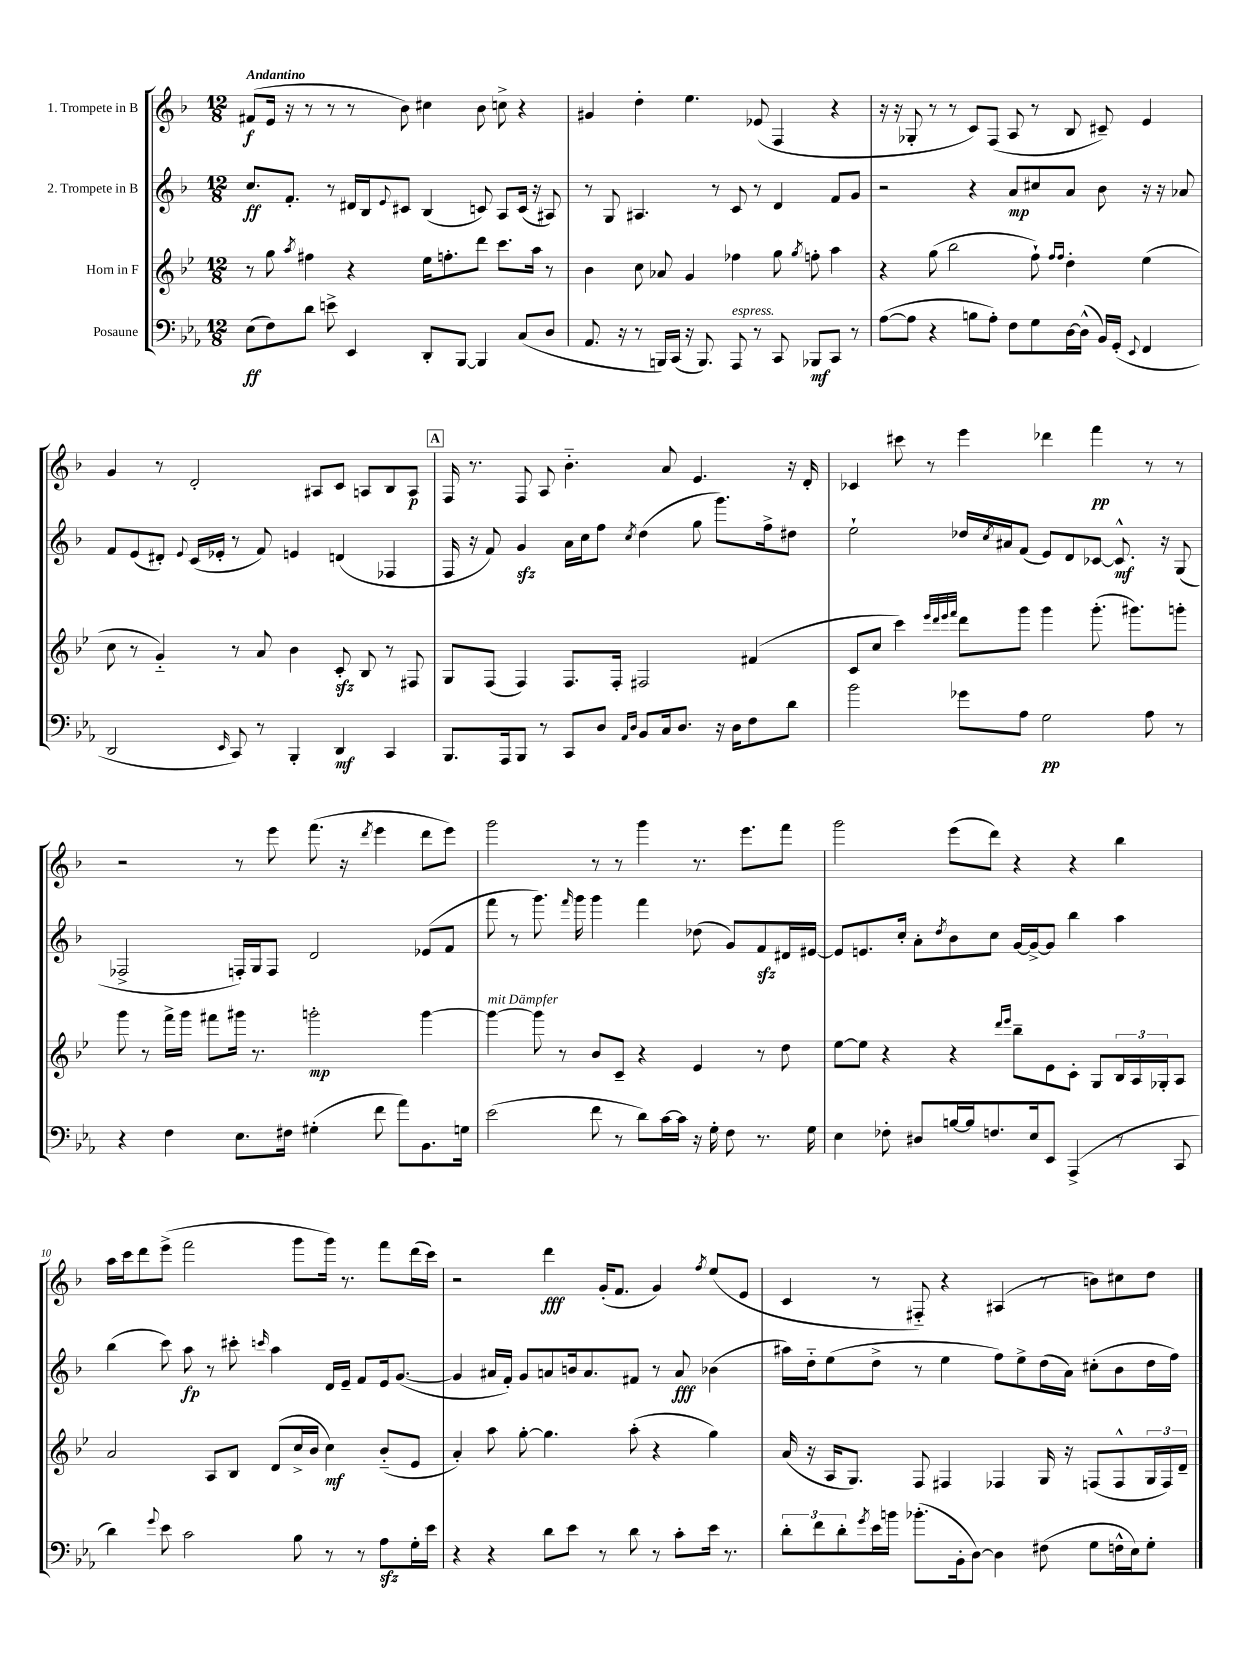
<<
\new StaffGroup <<
\new Staff = "s0" \with { instrumentName = "1. Trompete in B" } {
    \clef treble \key f \major \numericTimeSignature \time 12/8 \tempo "Andantino"
    fis'8\f( e'16 r16 r8 r8 r8 bes'8) cis''4 bes'8 c''8-> r4 |
    gis'4 d''4-. e''4. ees'8( f4 r4 |
    r16 r16 ges8-. r8 r8 c'8) f8( a8 r8 bes8 cis'8--) e'4 |
    g'4 r8 d'2-. ais8 c'8 a8 bes8 a8\p |
    \mark \markup { \box "A" } f16 r8. f8 a8 bes'4.-_ a'8 e'4. r16 d'16-. |
    ces'4 cis'''8 r8 e'''4 des'''4 f'''4\pp r8 r8 |
    r2 r8 e'''8 f'''8.( r16 \acciaccatura { d'''8 } e'''4 d'''8 e'''8) |
    g'''2 r8 r8 g'''4 r8. e'''8. f'''8 |
    g'''2 e'''8( d'''8) r4 r4 bes''4 |
    a''16 c'''16 d'''8 e'''8->( f'''2 g'''8 g'''16) r8. f'''8 d'''16( c'''16) |
    r2 d'''4\fff g'16-.( f'8. g'4) \acciaccatura { f''8 } e''8( e'8 |
    c'4 r8 fis8-_) r4 ais4( r8 b'8) cis''8 d''8 \bar "|." |
}
\new Staff = "s1" \with { instrumentName = "2. Trompete in B" } {
    \clef treble \key f \major \numericTimeSignature \time 12/8
    c''8.\ff f'8.-. r8 dis'16 bes16 \appoggiatura { e'8 } cis'8 bes4( c'8) a8 c'16( r16 ais8) |
    r8 g8 ais4. r8 c'8 r8 d'4 f'8 g'8 |
    r2 r4 a'8\mp cis''8 a'8 bes'8 r16 r16 aes'8 |
    f'8 e'8( dis'8-.) \appoggiatura { e'8 } c'16( ees'16-. r8 f'8) e'4 d'4( fes4 |
    \mark \markup { \box "A" } f16 r16 f'8) g'4\sfz a'16 c''16 f''8 \acciaccatura { c''8 } d''4( g''8 g'''8.) f''16-> dis''8 |
    e''2-! des''16 \acciaccatura { c''8 } ais'16 f'8( e'8) d'8 ces'8~ ces'8.-^\mf r16 g8( |
    fes2-> f16-.) g16 f8 d'2 ees'8( f'8 |
    f'''8 r8 g'''8.) \grace { f'''16 } g'''16 g'''4 f'''4 des''8( g'8) f'8\sfz dis'16 eis'16~ |
    eis'8 e'8. c''16-. a'8-. \acciaccatura { d''8 } bes'8 c''8 g'16~ g'16~-> g'8 bes''4 a''4 |
    bes''4( c'''8) a''8\fp r8 cis'''8-. \grace { c'''16 } a''4 d'16 e'16-- f'8 e'16 g'8.~( |
    g'4 ais'16 f'16-.) g'8 a'8 b'16 a'8. fis'8 r8 a'8\fff bes'4( |
    ais''16) d''16-_ e''8( d''8-> r8 e''4 f''8) e''8-> d''16( a'16) cis''8-.( bes'8 d''16 f''16) \bar "|." |
}
\new Staff = "s2" \with { instrumentName = "Horn in F" } {
    \clef treble \key bes \major \numericTimeSignature \time 12/8
    r8 g''8 \acciaccatura { a''8 } fis''4 r4 ees''16 f''8.-. d'''8 c'''8. a''16 r8 |
    bes'4 c''8 aes'8 g'4 fes''4 g''8 \acciaccatura { g''8 } f''8-. a''4 |
    r4 g''8( bes''2 f''8-!) \grace { f''16 f''16 } d''4-. ees''4( |
    c''8 r8 g'4-_) r8 a'8 bes'4 c'8-.\sfz bes8 r8 fis8 |
    \mark \markup { \box "A" } g8 f8( f4) f8. f16-. fis2 fis'4( |
    c'8 c''8 c'''4) \grace { ees'''32 d'''32 ees'''32 f'''32 } d'''8 g'''8 g'''4 g'''8.-.( gis'''8.) g'''8-. |
    g'''8 r8 f'''16-> g'''16 fis'''8 gis'''16 r8. g'''2-.\mp g'''4~ |
    g'''4~^\markup { \italic "mit Dämpfer" } g'''8 r8 bes'8 c'8-- r4 ees'4 r8 d''8 |
    ees''8~ ees''8 r4 r4 \grace { d'''16 ees'''16 } bes''8-- ees'8 c'8-. g8 \tuplet 3/2 { bes16 a16 ges16-. } a8 |
    a'2 a8 bes8 d'8( c''16-> bes'16 c''4\mf) bes'8-_( ees'8 |
    a'4-.) a''8 g''8~-. g''4. a''8-.( r4 g''4) |
    a'16( r16 a16 g8.) f8 fis4 fes4 g16 r16 f8( f8-^ \tuplet 3/2 { g16 f16) d'16-- } \bar "|." |
}
\new Staff = "s3" \with { instrumentName = "Posaune" } {
    \clef bass \key ees \major \numericTimeSignature \time 12/8
    ees8\ff( f8) d'8 e'8-> ees,4 d,8-. bes,,8~ bes,,4 c8( d8 |
    aes,8. r16 r8 b,,16) c,16( r16 b,,8.) aes,,8^\markup { \italic "espress." } r8 c,8 bes,,8\mf c,8 r8 |
    aes8~( aes8 r4 b8 aes8-.) f8 g8 d16~ d16-^( bes,16) g,16-.( \appoggiatura { ees,8 } f,4 |
    d,2 \grace { ees,16 } c,8) r8 bes,,4-. d,4\mf c,4 |
    \mark \markup { \box "A" } bes,,8. aes,,16 bes,,8 r8 c,8 d8 \grace { aes,16 d16 } bes,8 c16 d8. r16 d16 f8 d'8 |
    bes'2 ges'8 aes8 g2\pp aes8 r8 |
    r4 f4 ees8. fis16 gis4-.( f'8 aes'8) bes,8. g16 |
    ees'2( f'8 r8 d'8) c'16~ c'16 r16 g16-. f8 r8. g16 |
    ees4 fes8-. dis8 b16~ b16 f8. ees16 ees,8 aes,,4->( r8 c,8 |
    d'4) \appoggiatura { g'8 } ees'8 c'2 bes8 r8 r8 aes8\sfz g16-. ees'16 |
    r4 r4 d'8 ees'8 r8 d'8 r8 c'8-. ees'16 r8. |
    \tuplet 3/2 { d'8-. f'8 d'8-. } \acciaccatura { g'8 } ees'16 b'16 bes'8.-.( bes,16-. d8~) d4 fis8( g8 f16-^ ees16) g8-. \bar "|." |
}
>>
>>
\layout { \context { \Score \override BarNumber.break-visibility = ##(#f #t #t) barNumberVisibility = #(every-nth-bar-number-visible 5) } }
